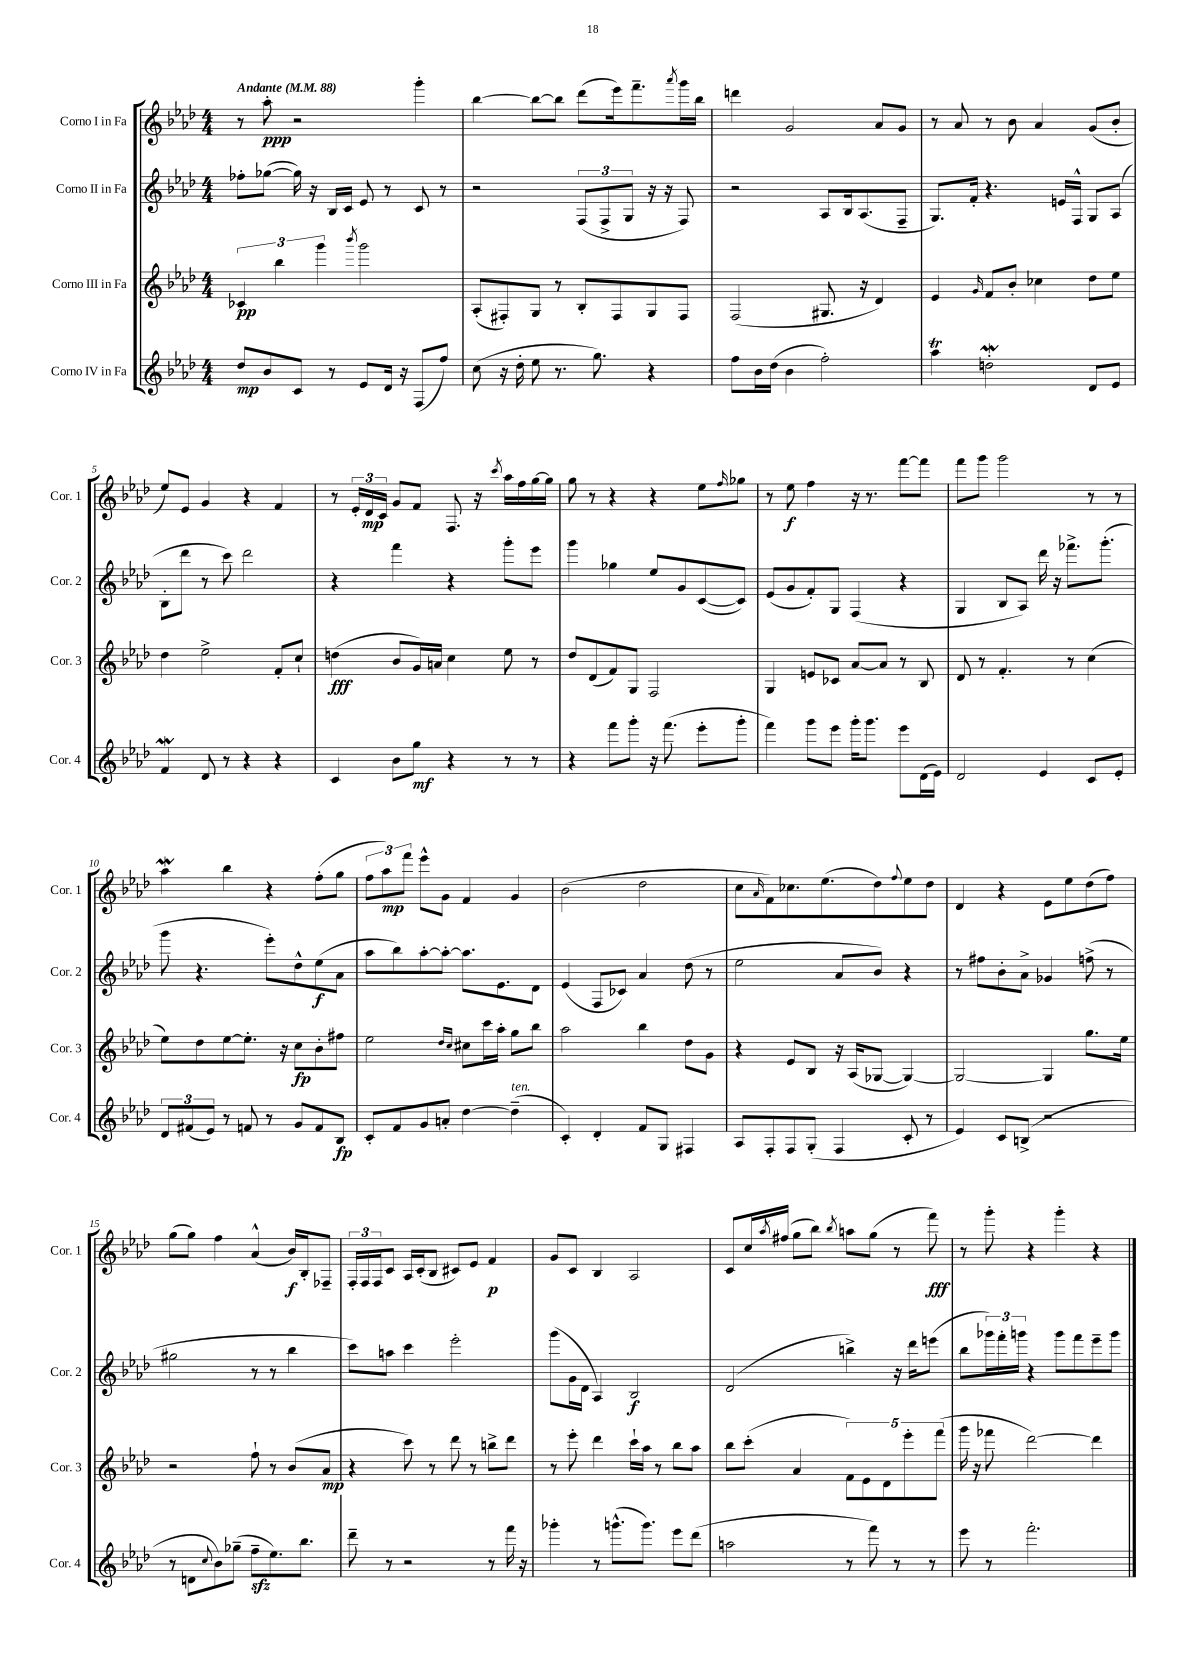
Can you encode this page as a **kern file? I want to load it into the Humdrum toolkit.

**kern	**kern	**kern	**kern
*staff4	*staff3	*staff2	*staff1
*clefG2	*clefG2	*clefG2	*clefG2
*k[b-e-a-d-]	*k[b-e-a-d-]	*k[b-e-a-d-]	*k[b-e-a-d-]
*M4/4	*M4/4	*M4/4	*M4/4
*MM88	*MM88	*MM88	*MM88
8dd-	6c-	8ff-'	8r
8b-	.	([8gg-	8aa-'
.	6bb-	.	.
8c	.	16gg-])	2r
.	.	16r	.
.	6ggg	.	.
8r	.	16B-	.
.	.	16c	.
.	8qbbb-	.	.
8e-	2ggg	8e-	.
16d-	.	8r	.
16r	.	.	.
(8F	.	8c	4ggg'
8ff)	.	8r	.
=	=	=	=
(8cc	(8A-'	2r	[4bb-
16r	8F#')	.	.
16dd-'	.	.	.
8ee-	8G	.	8bb-_
8.r	8r	.	8bb-]
.	8B-'	(12F	(8ddd-
8.gg)	.	.	.
.	.	12F^	.
.	8F#	.	16eee-)
.	.	12G	.
.	.	.	8.fff~
4r	8G	16r	.
.	.	16r	.
.	.	.	8qaaa-
.	8F#	8F)	16ggg
.	.	.	16bb-
=	=	=	=
8ff	(2F	2r	4ddd
16b-	.	.	.
(16dd-	.	.	.
4b-	.	.	2g
2ff')	8.G#	8A-	.
.	.	16B-	.
.	16r	(8.A-	.
.	4d-)	.	8a-
.	.	8F~	8g
=	=	=	=
4aa-	4e-	8.G)	8r
.	.	.	8a-
.	.	16f'	.
.	16qqg	.	.
2dd'	8f	4.r	8r
.	8b-'	.	8b-
.	4cc-	.	4a-
.	.	16e	.
.	.	16F^^	.
8d-	8dd-	8G	(8g
8e-	8ee-	(8A-	8b-'
=	=	=	=
4f	4dd-	8B-'	8ee-)
.	.	8ddd-	8e-
8d-	2ee-^	8r	4g
8r	.	8ccc)	.
4r	.	2ddd-	4r
4r	8f'	.	4f
.	8cc`	.	.
=	=	=	=
4c	(4dd	4r	8r
.	.	.	24e-'
.	.	.	24d-
.	.	.	24c
8b-	8b-	4fff	8g
8gg	16g)	.	8f
.	16a	.	.
4r	4cc	4r	8.F
.	.	.	16r
.	.	.	8qccc
8r	8ee-	8ggg'	16aa-
.	.	.	16ff
8r	8r	8eee-	[16gg
.	.	.	16gg]
=	=	=	=
4r	8dd-	4ggg	8gg
.	(8d-	.	8r
8fff	8f)	4gg-	4r
8ggg'	8G	.	.
16r	2F	8ee-	4r
(8.fff	.	.	.
.	.	8g	.
8eee-'	.	([8c	8ee-
.	.	.	16qqff
8ggg'	.	8c])	8gg-
=	=	=	=
4fff)	4G	(8e-	8r
.	.	8g	8ee-
8ggg	8e	8f')	4ff
8eee-	8c-	8G	.
16ggg'	[8a-	(4F	16r
8.ggg	.	.	8.r
.	8a-]	.	.
8eee-	8r	4r	[8fff
(16d-	8B-	.	8fff]
16e-)	.	.	.
=	=	=	=
2d-	8d-	4G	8fff
.	8r	.	8ggg
.	4.f'	8B-	2ggg
.	.	8A-)	.
4e-	.	16ddd-	.
.	.	16r	.
.	8r	8.fff-^	.
8c	(4cc	.	8r
.	.	(8.ggg'	.
8e-'	.	.	8r
=	=	=	=
12d-	8ee-)	8ggg	4aa-
(12f#	.	.	.
.	8dd-	4.r	.
12e-)	.	.	.
8r	[8ee-	.	4bb-
8f	8.ee-']	.	.
8r	.	8eee-')	4r
.	16r	.	.
8g	8cc	8dd-^^	.
8f	8b-'	(8ee-	(8ff'
8B-	8ff#	8a-	8gg
=	=	=	=
8c'	2ee-	8aa-	12ff
.	.	.	12aa-)
8f	.	8bb-)	.
.	.	.	12fff
8g	.	[8aa-'	8eee-^^
8a'	.	8aa-'_	8g
.	16qqdd-	.	.
.	16qqcc	.	.
[4dd-	8cc#	8.aa-]	4f
.	16ccc	.	.
.	16aa-'	8.e-	.
(4dd-~]	8gg	.	4g
.	8bb-	8d-	.
=	=	=	=
4c')	2aa-	(4e-	(2b-
4d-'	.	8F	.
.	.	8c-)	.
8f	4bb-	4a-	2dd-
8G	.	.	.
4F#	8dd-	(8dd-	.
.	8g	8r	.
=	=	=	=
8A-	4r	2ee-	8cc
.	.	.	16qqa-
8F'	.	.	8f)
8F	8e-	.	8.cc-
(8G'	8B-	.	.
.	.	.	(8.ee-
4F	16r	8a-	.
.	(16A-	.	.
.	[8G-	8b-)	8dd-)
.	.	.	8qqff
8c'	4G-_)	4r	8ee-
8r	.	.	8dd-
=	=	=	=
4e-)	2G-_	8r	4d-
.	.	8ff#	.
8c	.	8b-'	4r
(8B^	.	8a-^	.
2r	4G-]	4g-	8e-
.	.	.	8ee-
.	8.gg	(8ff^	(8dd-
.	.	8r	8ff)
.	16ee-	.	.
=	=	=	=
8r	2r	2gg#	(8gg
8d	.	.	8gg)
8qqcc	.	.	.
8b-)	.	.	4ff
(8gg-~	.	.	.
8ff~	8ff`	8r	(4a-^^
8.ee-)	8r	8r	.
.	(8b-	4bb-	16b-)
8.bb-	.	.	16B-'
.	8a-	.	8F-~
=	=	=	=
8ddd-~	4r	8ccc)	24F'
.	.	.	24F
.	.	.	24F
8r	.	8aa	8c
2r	8ccc)	4ccc	16A-
.	.	.	(16c'
.	8r	.	8B-
.	8ddd-	2eee-'	8c#)
.	8r	.	8e-
8r	8bb^	.	4f
16fff	8ddd-	.	.
16r	.	.	.
=	=	=	=
4ggg-'	8r	(8ggg	8g
.	8eee-'	16g	8c
.	.	16d-	.
8r	4ddd-	4A-)	4B-
(8.ggg^^	.	.	.
.	16ccc`	2B-	2A-
8.ggg)	16aa-	.	.
.	8r	.	.
8eee-	8bb-	.	.
(8ddd-	8aa-	.	.
=	=	=	=
2aa	8bb-	(2d-	8c
.	(8ccc'	.	16cc
.	.	.	8qaa-
.	.	.	(16ff#
.	4a-	.	8gg
.	.	.	8bb-)
.	.	.	8qbb-
8r	10f)	4bb^)	8aa
.	10e-	.	.
8fff)	.	.	(8gg
.	10d-	.	.
8r	.	16r	8r
.	10eee-'	.	.
.	.	16ddd-	.
8r	.	(8eee	8fff)
.	(10fff	.	.
=	=	=	=
8eee-	16ggg	8bb-	8r
.	16r	.	.
8r	8fff-	24ggg-)	8ggg'
.	.	24fff'	.
.	.	24ggg	.
2.fff'	[2ddd-)	4r	4r
.	.	8ggg	4ggg'
.	.	8fff	.
.	4ddd-]	8eee-~	4r
.	.	8ggg	.
==	==	==	==
*-	*-	*-	*-
